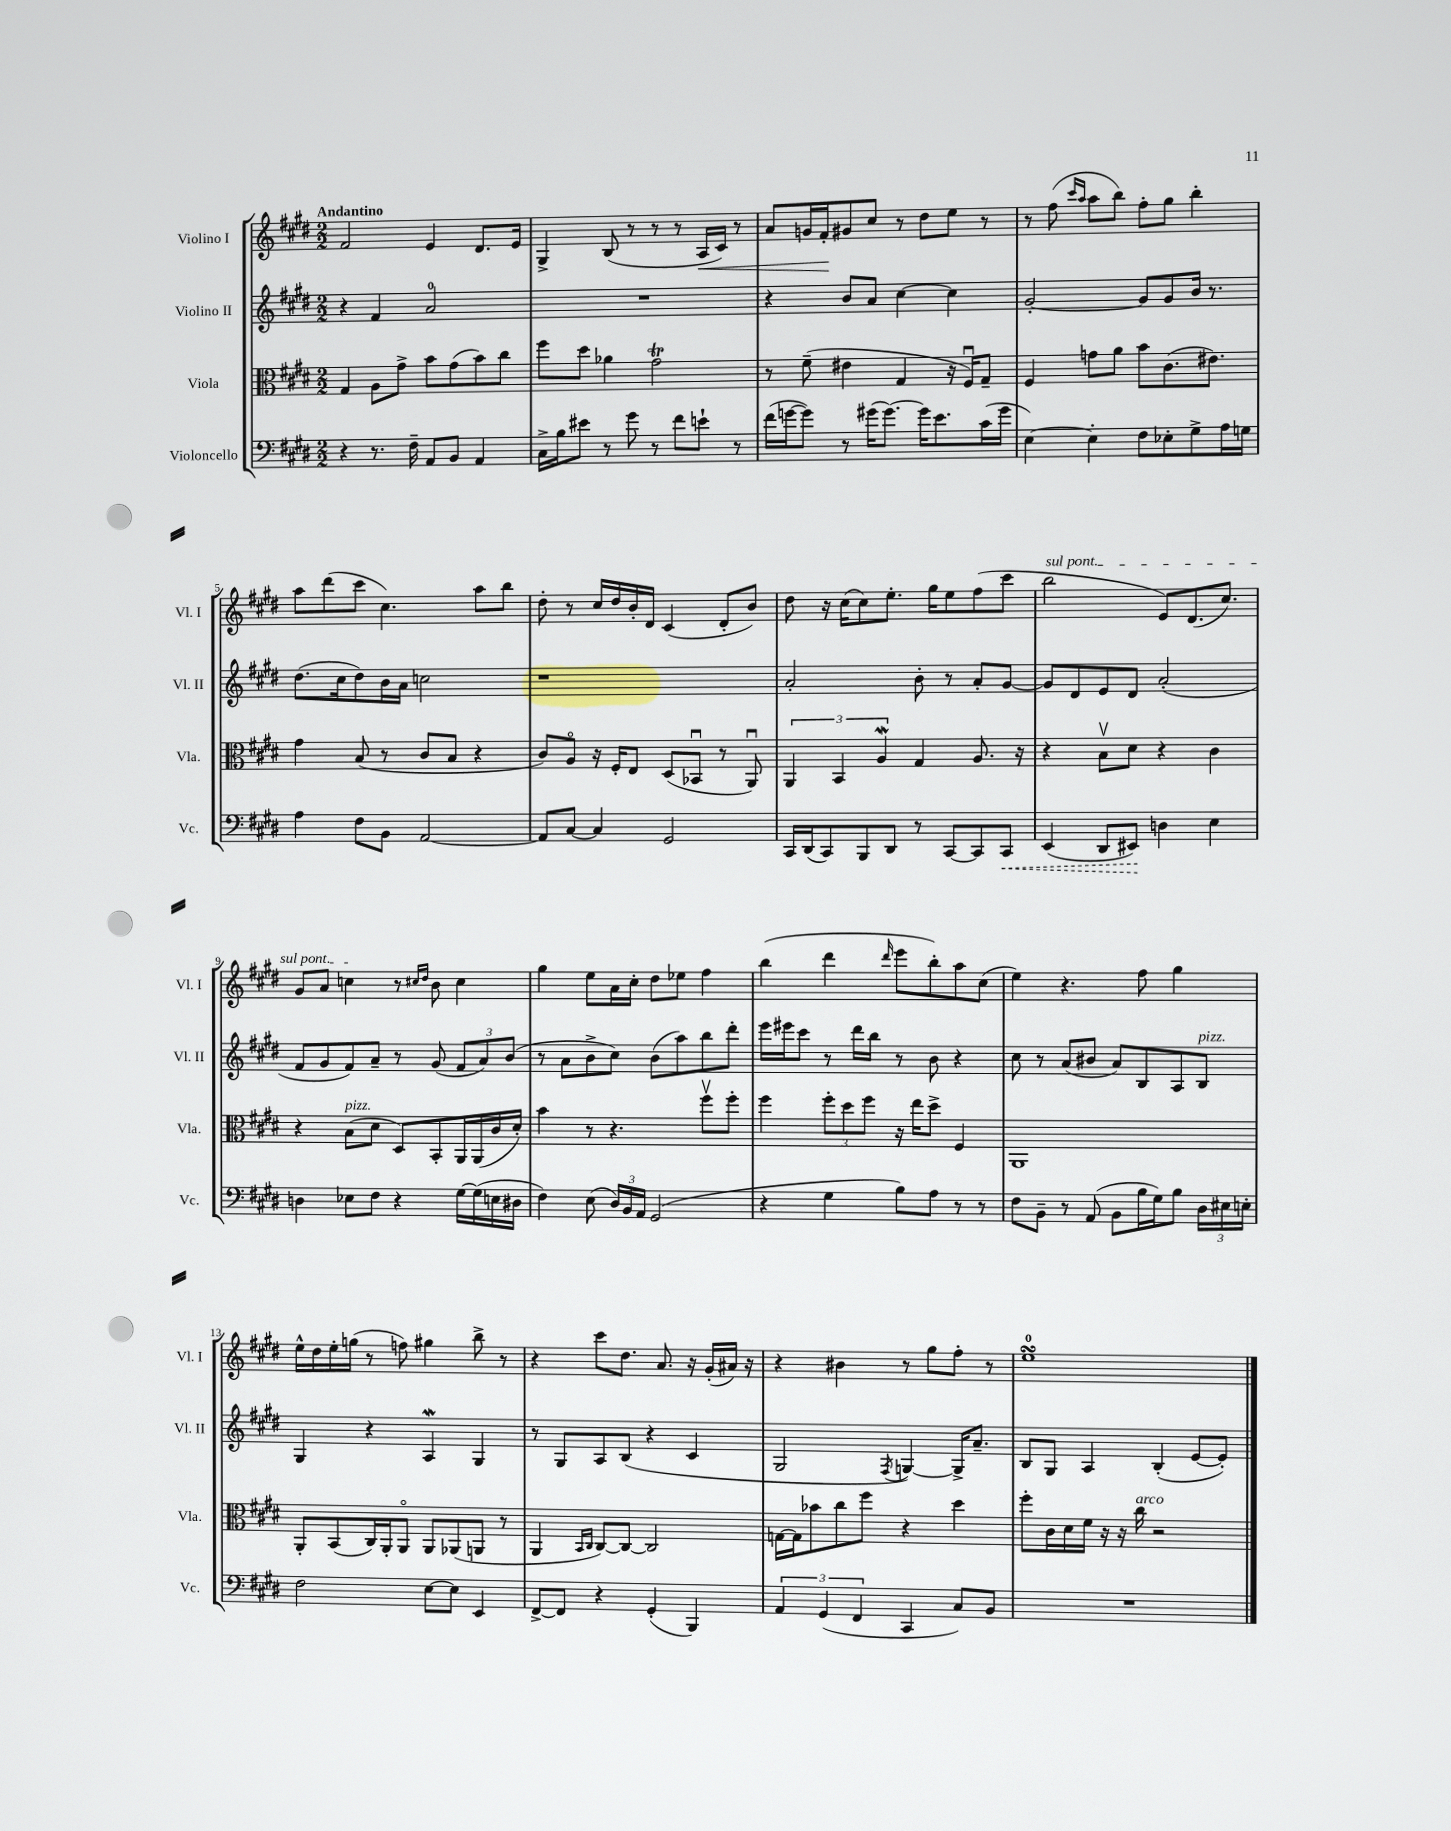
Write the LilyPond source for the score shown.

<<
\new StaffGroup <<
\new Staff = "s0" \with { instrumentName = "Violino I" shortInstrumentName = "Vl. I" } {
    \clef treble \key e \major \numericTimeSignature \time 2/2 \tempo "Andantino"
    \autoBeamOff fis'2 e'4 dis'8.[ e'16] |
    gis4-> b8( r8 r8 r8 a16[\< cis'16]) r8 |
    a'8[ g'16 fis'16-.\! gis'8 cis''8] r8 dis''8[ e''8] r8 |
    r8 fis''8( \grace { cis'''16[ a''16] } a''8[ b''8]) fis''8[-. gis''8] b''4-. |
    a''8[ dis'''8( cis'''8] cis''4.) a''8[ b''8] |
    dis''8-. r8 cis''16[ dis''16 b'16-. dis'16] cis'4( dis'8[-. b'8]) |
    dis''8 r16 cis''16[( cis''8) e''8.]-. gis''16[ e''8 fis''8( cis'''8] |
    \once \override TextSpanner.bound-details.left.text = \markup { \italic "sul pont." } b''2\startTextSpan e'8[) dis'8.( cis''8.]) |
    gis'8[ a'8] c''4\stopTextSpan r8 \grace { cis''16[ dis''16] } b'8 cis''4 |
    gis''4 e''8[ a'16 cis''16]-. dis''8[ ees''8] fis''4 |
    b''4( dis'''4 \grace { dis'''16 } e'''8[ b''8-.) a''8 cis''8]( |
    e''4) r4. fis''8 gis''4 |
    e''16[-^ dis''16 e''16-. g''16]( r8 f''8) gis''4 b''8-> r8 |
    r4 cis'''8[ dis''8.] a'8. r16 gis'16[-.( ais'16]) r16 |
    r4 bis'4 r8 gis''8[ fis''8]-. r8 |
    e''1-0\turn \bar "|." |
}
\new Staff = "s1" \with { instrumentName = "Violino II" shortInstrumentName = "Vl. II" } {
    \clef treble \key e \major \numericTimeSignature \time 2/2
    \autoBeamOff r4 fis'4 a'2-0 |
    R1 |
    r4 b'8[ a'8] cis''4~ cis''4 |
    gis'2~-. gis'8[ gis'8 b'16] r8. |
    dis''8.[( cis''16 dis''8) b'16 a'16] c''2 |
    r1 |
    a'2-. b'8-. r8 a'8[-. gis'8]~ |
    gis'8[ dis'8 e'8 dis'8] a'2-.( |
    fis'8[ gis'8 fis'8) a'8]-- r8 gis'8( \tuplet 3/2 { fis'8[ a'8) b'8]( } |
    r8 a'8[ b'8-> cis''8]) b'8[( a''8) b''8 dis'''8]-. |
    e'''16[ eis'''16 cis'''8] r8 dis'''16[ b''16] r8 b'8 r4 |
    cis''8 r8 a'8[( bis'8] a'8[) b8 a8 b8]^\markup { \italic "pizz." } |
    gis4 r4 a4\mordent gis4 |
    r8 gis8[ a8 b8]( r4 cis'4 |
    gis2 \acciaccatura { fis8 } g4~) g16[-> a'8.]-- |
    b8[ gis8] a4 b4-.( e'8[~ e'8]-.) \bar "|." |
}
\new Staff = "s2" \with { instrumentName = "Viola" shortInstrumentName = "Vla." } {
    \clef alto \key e \major \numericTimeSignature \time 2/2
    \autoBeamOff gis4 a8[ gis'8]-> b'8[ gis'8( b'8) cis''8] |
    fis''8[ dis''8] aes'4 gis'2\trill |
    r8 fis'8--( eis'4 gis4 r16 fis16[\downbow) gis8]-- |
    fis4 g'8[ a'8] b'8[ cis'8.( eis'8.]) |
    gis'4 b8( r8 cis'8[ b8] r4 |
    cis'8[) a8]\flageolet r16 fis16[-. e8] dis8[( bes,8]\downbow r8 a,8\downbow) |
    \tuplet 3/2 { a,4 b,4 a4\mordent } gis4 a8. r16 |
    r4 b8[\upbow dis'8] r4 cis'4 |
    r4 b8[^\markup { \italic "pizz." }( dis'8] dis8[) b,8-. a,16 a,16( cis'16 dis'16]-.) |
    b'4 r8 r4. fis''8[\upbow fis''8]-. |
    fis''4 \tuplet 3/2 { fis''8[-. dis''8 fis''8] } r16 e''16[ dis''8]-> fis4 |
    a,1 |
    a,8[-. b,8( cis16) a,16-. a,8]\flageolet a,8[ aes,8( a,8] r8 |
    a,4 \grace { b,16[ cis16] } cis8[~) cis8]~ cis2 |
    g16[~ g16 bes'8 cis''8 fis''8] r4 dis''4 |
    fis''8[-. cis'16 dis'16 fis'16] r16 r16 cis''16^\markup { \italic "arco" } r2 \bar "|." |
}
\new Staff = "s3" \with { instrumentName = "Violoncello" shortInstrumentName = "Vc." } {
    \clef bass \key e \major \numericTimeSignature \time 2/2
    \autoBeamOff r4 r8. fis16-- a,8[ b,8] a,4 |
    cis16[-> b16 eis'8] r8 gis'8 r8 fis'8[ e'8]-! r8 |
    fis'16[( g'16~ g'8]) r8 gis'16[( gis'8.]~) gis'16[ e'8. cis'16( gis'16] |
    e4~) e4-. fis8[ ees8-. gis8-> a16 g16] |
    a4 fis8[ b,8] a,2~ |
    a,8[ cis8]~ cis4 gis,2 |
    cis,16[ dis,16( cis,8) b,,8 dis,8] r8 cis,8[~ cis,8 \once \override Hairpin.style = #'dashed-line cis,8]\< |
    e,4( dis,8[ eis,8]\!) d4 e4 |
    d4 ees8[ fis8] r4 gis16[~ gis16( e16 dis16] |
    fis4) e8( \tuplet 3/2 { dis16[) b,16 a,16] } gis,2( |
    r4 gis4 b8[) a8] r8 r8 |
    fis8[ b,8]-- r8 a,8( b,8[ b16 gis16) b8] \tuplet 3/2 { dis16[ eis16 e16]-. } |
    fis2 e8[~ e8] e,4 |
    fis,8[~-> fis,8] r4 gis,4-.( b,,4) |
    \tuplet 3/2 { a,4 gis,4( fis,4 } cis,4 cis8[) b,8] |
    R1 \bar "|." |
}
>>
>>
